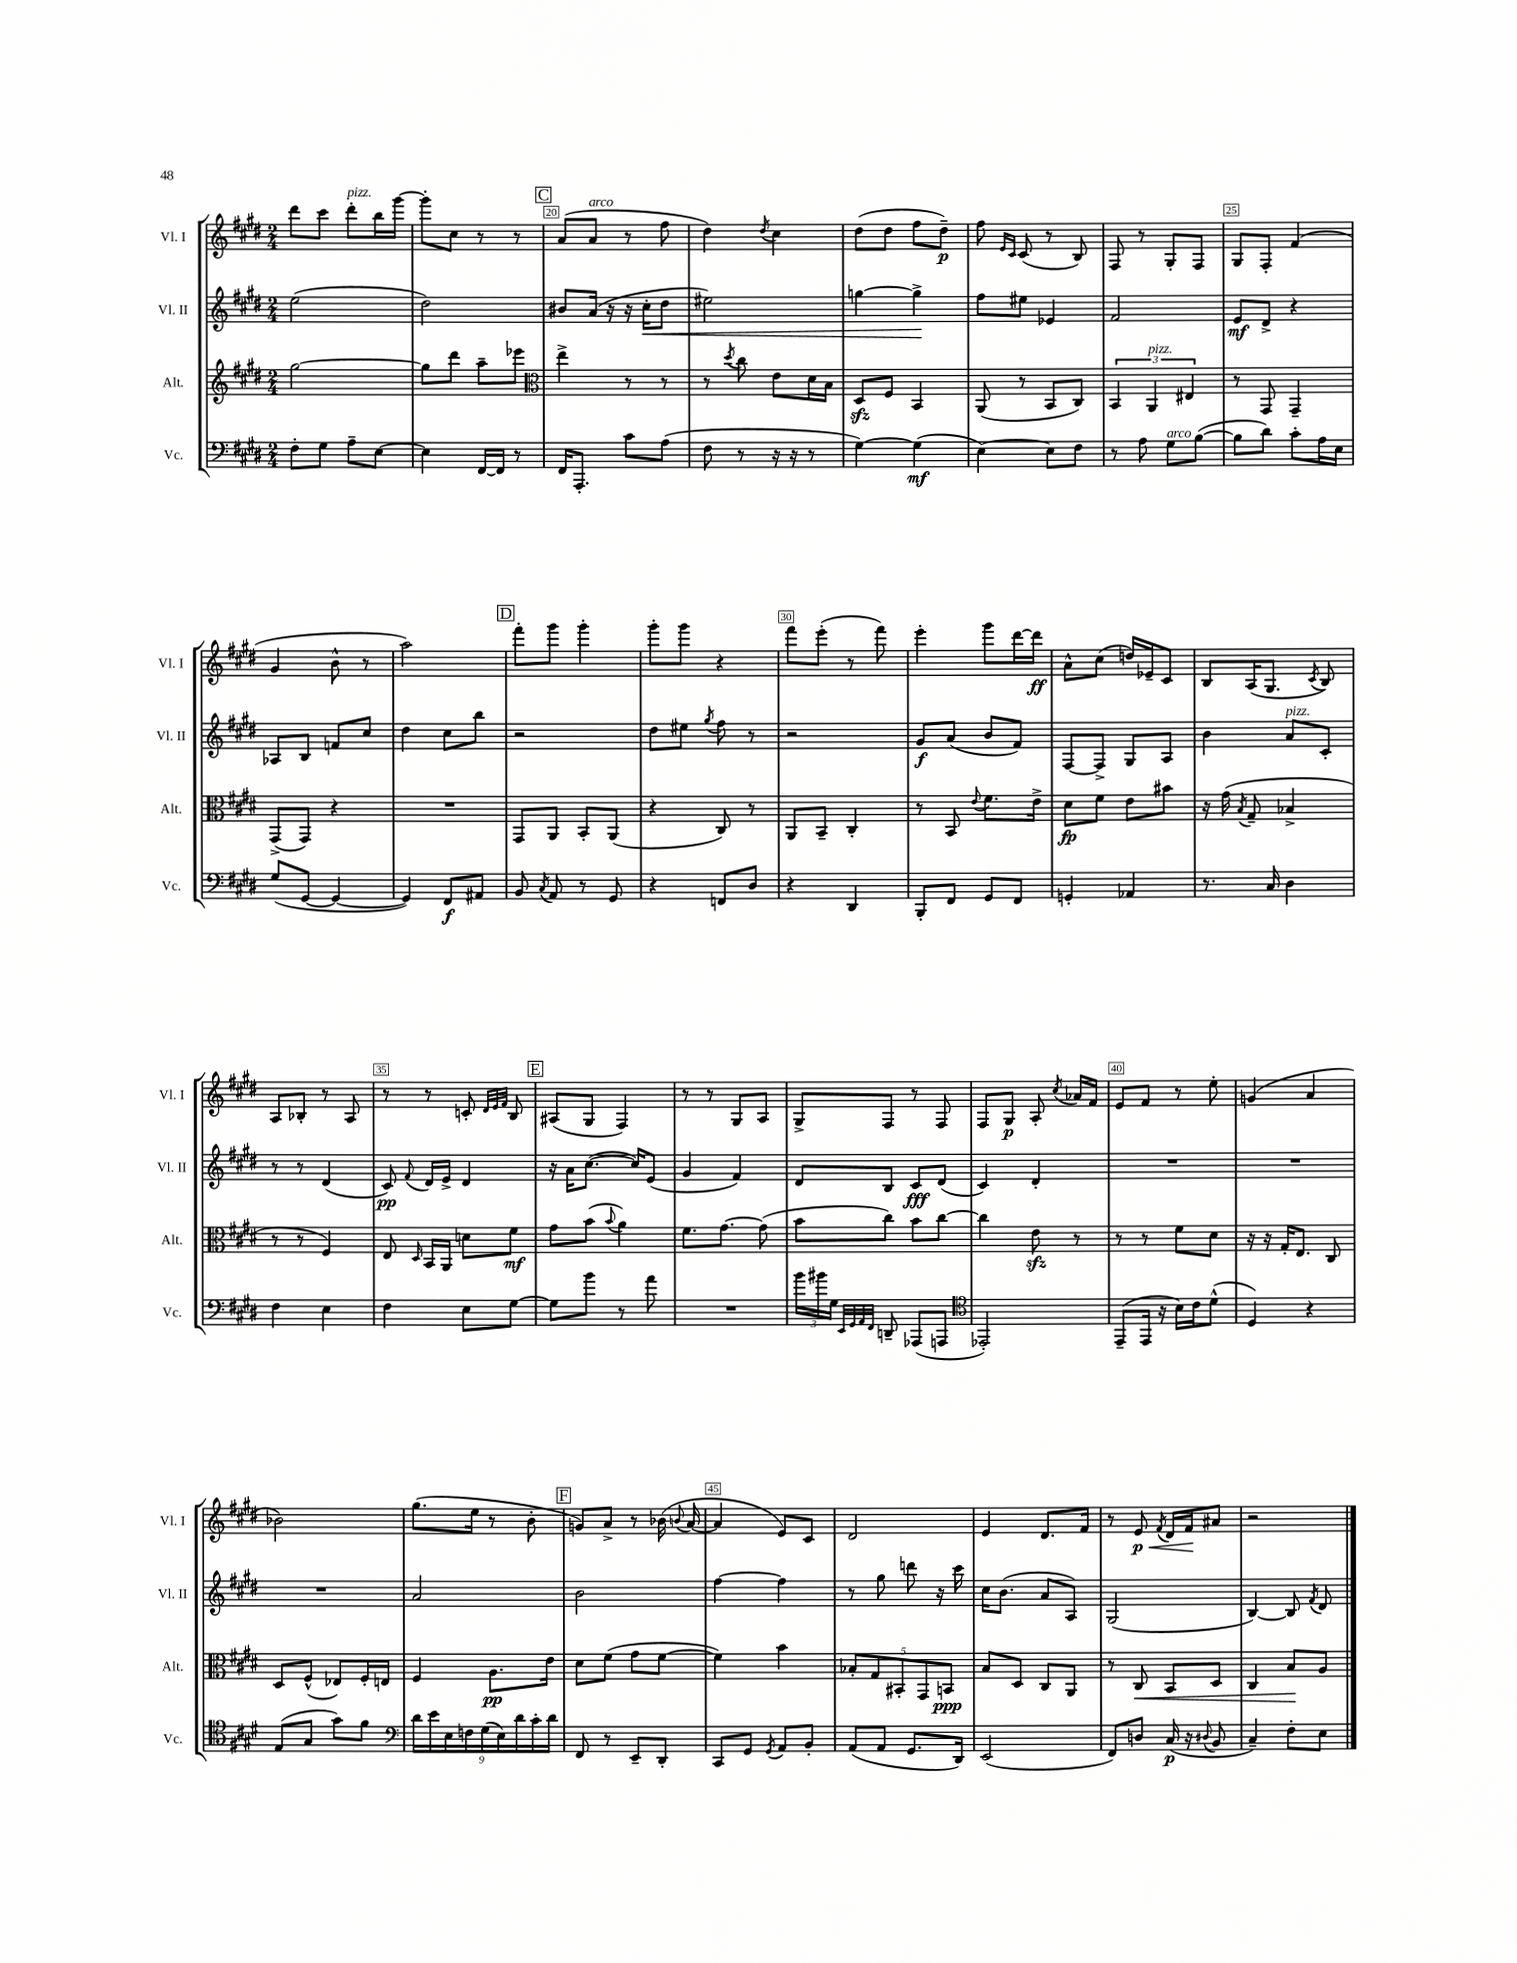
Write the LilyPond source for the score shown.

<<
\new StaffGroup <<
\new Staff = "s0" \with { instrumentName = "Vl. I" shortInstrumentName = "Vl. I" } {
    \clef treble \key e \major \numericTimeSignature \time 2/4
    \autoBeamOff dis'''8[ cis'''8] dis'''8[-.^\markup { \italic "pizz." } b''16 gis'''16]~ |
    gis'''8[-. cis''8] r8 r8 |
    \mark \markup { \box "C" } a'8[( a'8]^\markup { \italic "arco" } r8 fis''8 |
    dis''4) \acciaccatura { dis''8 } cis''4 |
    dis''8[( dis''8] fis''8[ dis''8]--\p) |
    fis''8 \grace { e'16[ cis'16] } cis'8( r8 b8) |
    fis8 r8 gis8[-. fis8] |
    gis8[ fis8]-. fis'4( |
    gis'4 b'8-^ r8 |
    a''2) |
    \mark \markup { \box "D" } fis'''8[-. gis'''8] gis'''4-. |
    gis'''8[-. gis'''8] r4 |
    fis'''8[ e'''8]-.( r8 fis'''8) |
    e'''4-. gis'''8[ dis'''16~ dis'''16]\ff |
    a'8[-^ cis''8]( d''16[) ees'16-- cis'8] |
    b8[ a16( gis8.] \acciaccatura { cis'8 } b8) |
    a8[ bes8]-. r8 a8 |
    r8 r8 c'8-. \grace { dis'32[ e'32 fis'32] } b8 |
    \mark \markup { \box "E" } ais8[( gis8] fis4) |
    r8 r8 gis8[ a8] |
    gis8[-> fis8] r8 fis8 |
    fis8[ gis8]\p a8-. \acciaccatura { cis''8 } aes'16[ fis'16] |
    e'8[ fis'8] r8 e''8-. |
    g'4( a'4 |
    bes'2) |
    gis''8.[( e''16] r8 b'8-. |
    \mark \markup { \box "F" } g'8[) a'8]-> r8 bes'16( \appoggiatura { b'8 } a'16~ |
    a'4 e'8[) cis'8] |
    dis'2 |
    e'4 dis'8.[ fis'16] |
    r8 e'8\p\< \acciaccatura { fis'8 } dis'16[ fis'16\! ais'8] |
    r2 \bar "|." |
}
\new Staff = "s1" \with { instrumentName = "Vl. II" shortInstrumentName = "Vl. II" } {
    \clef treble \key e \major \numericTimeSignature \time 2/4
    \autoBeamOff e''2( |
    dis''2) |
    \mark \markup { \box "C" } bis'8[ a'16]( r16 r16 cis''16[-.\< dis''8] |
    eis''2) |
    g''4~ g''4->\! |
    fis''8[ eis''8] ees'4 |
    fis'2 |
    e'8[\mf dis'8]-> r4 |
    aes8[ b8] f'8[ cis''8] |
    dis''4 cis''8[ b''8] |
    \mark \markup { \box "D" } r2 |
    dis''8[ eis''8] \acciaccatura { gis''8 } fis''8 r8 |
    r2 |
    gis'8[\f a'8]( b'8[ fis'8]) |
    fis8[~ fis8]-> gis8[ a8] |
    b'4 a'8[^\markup { \italic "pizz." } cis'8]-. |
    r8 r8 dis'4( |
    cis'8\pp) \appoggiatura { fis'8 } dis'16[ e'16]-> dis'4 |
    \mark \markup { \box "E" } r16 a'16[ cis''8.]~( cis''16[) e'8]( |
    gis'4 fis'4) |
    dis'8[ b8] cis'8[\fff dis'8]( |
    cis'4) dis'4-. |
    R2 |
    R2 |
    R2 |
    a'2 |
    \mark \markup { \box "F" } b'2 |
    fis''4~ fis''4 |
    r8 gis''8 d'''8 r16 cis'''16 |
    cis''16[ b'8.]( a'8[ a8]) |
    gis2( |
    b4~) b8 \acciaccatura { fis'8 } dis'8 \bar "|." |
}
\new Staff = "s2" \with { instrumentName = "Alt." shortInstrumentName = "Alt." } {
    \clef treble \key e \major \numericTimeSignature \time 2/4
    \autoBeamOff gis''2~ |
    gis''8[ dis'''8] a''8[-- ees'''8] |
    \mark \markup { \box "C" } \clef alto e''4-> r8 r8 |
    r8 \acciaccatura { dis''8 } cis''8 e'8[ dis'16 b16] |
    dis8[\sfz fis8] b,4 |
    a,8( r8 b,8[ cis8]) |
    \tuplet 3/2 { b,4 a,4^\markup { \italic "pizz." } eis4 } |
    r8 gis,8 gis,4-- |
    gis,8[->( gis,8]) r4 |
    R2 |
    \mark \markup { \box "D" } gis,8[ a,8] b,8[-. a,8]( |
    r4 cis8) r8 |
    a,8[ b,8]-- cis4-. |
    r8 b,8 \appoggiatura { e'8 } fis'8.[ e'16]-> |
    dis'8[\fp fis'8] e'8[ bis'8] |
    r16 gis'16( \acciaccatura { b8 } gis8-- bes4-> |
    r8 r8 fis4) |
    e8 \grace { dis16 } b,16[ a,16] d'8[ fis'8]\mf |
    \mark \markup { \box "E" } gis'8[ b'8]( \appoggiatura { b'8 } a'4) |
    fis'8.[ gis'8.]~ gis'8( |
    b'8[ cis''8]) b'8[ cis''8]~ |
    cis''4 e'8\sfz r8 |
    r8 r8 fis'8[ dis'8] |
    r16 r16 gis16[-. e8.] cis8 |
    dis8[ fis8]-^( ees8[) fis16-. e16] |
    fis4 a8.[\pp e'16] |
    \mark \markup { \box "F" } dis'8[ fis'8]( gis'8[ fis'8]~ |
    fis'4) b'4 |
    \tuplet 5/4 { bes8[-. gis8 bis,8-. gis,8 b,8]\ppp } |
    b8[ dis8] cis8[ a,8] |
    r8 cis8\< b,8[ dis8] |
    cis4 b8[\! a8] \bar "|." |
}
\new Staff = "s3" \with { instrumentName = "Vc." shortInstrumentName = "Vc." } {
    \clef bass \key e \major \numericTimeSignature \time 2/4
    \autoBeamOff fis8[-. gis8] a8[-- e8]~ |
    e4 fis,16[~ fis,16] r8 |
    \mark \markup { \box "C" } fis,16[ a,,8.]-. cis'8[ a8]( |
    fis8 r8 r16 r16 r8 |
    gis4~) gis4\mf( |
    e4~) e8[ fis8] |
    r8 a8 gis8[^\markup { \italic "arco" } b8]~( |
    b8[ dis'8]) cis'8[-. a16 e16] |
    gis8[( gis,8]~ gis,4~ |
    gis,4) fis,8[\f ais,8] |
    \mark \markup { \box "D" } b,8 \acciaccatura { cis8 } a,8 r8 gis,8 |
    r4 f,8[ dis8] |
    r4 dis,4 |
    b,,8[-. fis,8] gis,8[ fis,8] |
    g,4-. aes,4 |
    r8. cis16 dis4 |
    fis4 e4 |
    fis4 e8[ gis8]~ |
    \mark \markup { \box "E" } gis8[ b'8] r8 a'8 |
    R2 |
    \tuplet 3/2 { b'16[ bis'16 gis16] } \grace { e,32[ gis,32 a,32 fis,32] } d,8-- aes,,8[( a,,8] |
    \clef tenor ees,2-.) |
    e,8[--( e,16] r16 b16[) cis'16 dis'8]-^( |
    dis4) r4 |
    e8[( gis8] gis'8[) fis'8] |
    \clef bass \tuplet 9/8 { dis'16[ e'16 e16 f16 gis16( e16) dis'16 cis'16-. dis'16] } |
    \mark \markup { \box "F" } fis,8 r8 e,8[-- dis,8]-. |
    cis,8[ gis,8] \acciaccatura { gis,8 } a,8[ b,8]-. |
    a,8[( a,8] gis,8.[ dis,16]) |
    e,2( |
    fis,8[) d8] cis16\p( r16 \appoggiatura { dis8 } b,8 |
    cis4--) fis8[-. e8] \bar "|." |
}
>>
>>
\layout { \context { \Score currentBarNumber = #18 \override BarNumber.break-visibility = ##(#f #t #t) barNumberVisibility = #(every-nth-bar-number-visible 5) \override BarNumber.stencil = #(make-stencil-boxer 0.1 0.3 ly:text-interface::print) } }
